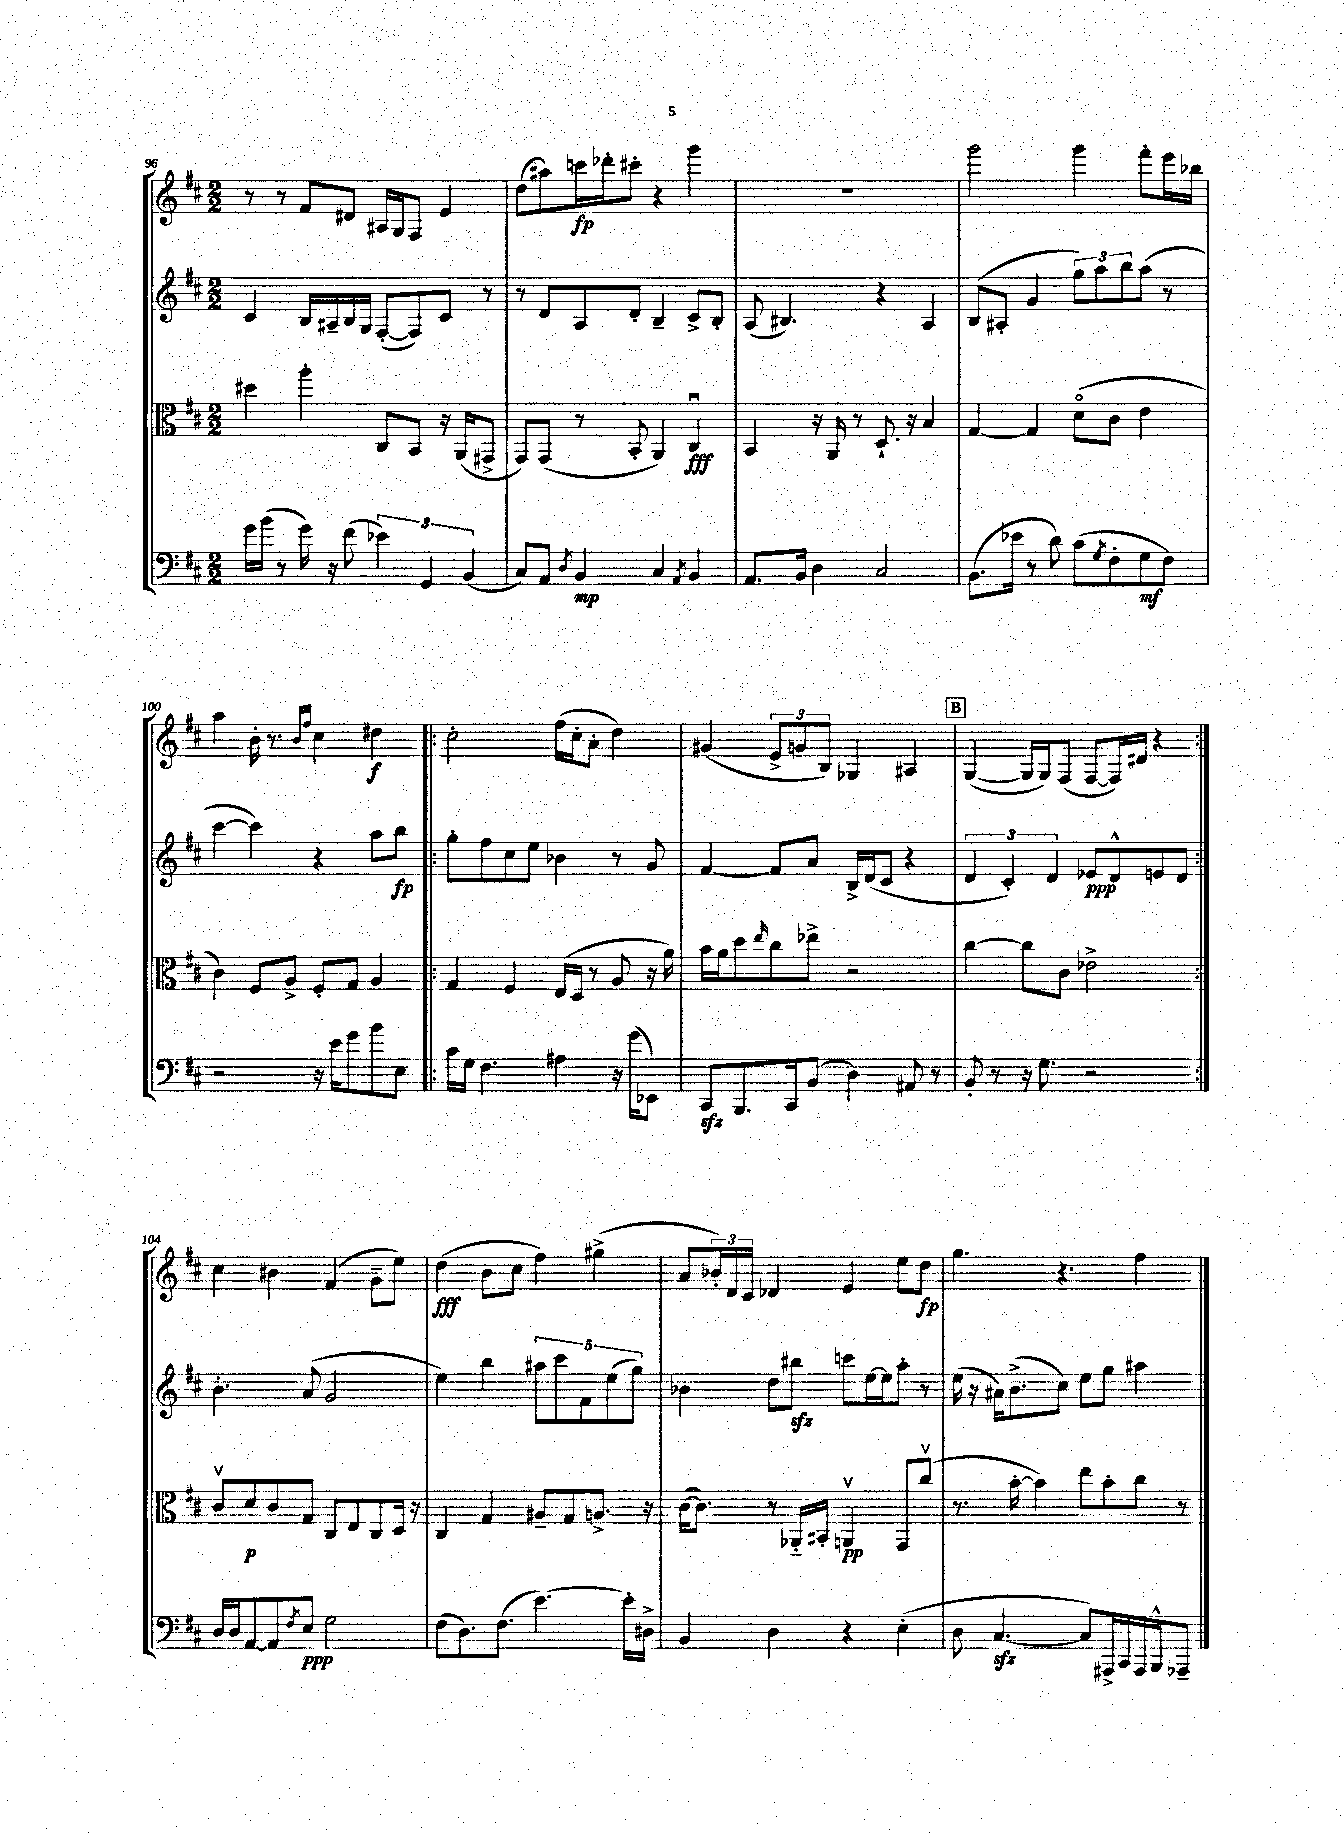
<<
\new StaffGroup <<
\new Staff = "s0" {
    \clef treble \key d \major \numericTimeSignature \time 2/2
    r8 r8 fis'8 dis'8 ais16 g16 fis8 e'4 |
    d''8( ais''8) c'''16\fp des'''16-. cis'''8-. r4 g'''4 |
    R1 |
    g'''2 g'''4 fis'''8-. e'''16 bes''16 |
    a''4 b'16-. r8. \grace { b'16 fis''16 } cis''4 dis''4\f |
    \repeat volta 2 { cis''2-. fis''16( cis''16-. a'8-. d''4) |
    gis'4( \tuplet 3/2 { e'8-> g'8 b8) } ges4 ais4 |
    \mark \markup { \box "B" } g4~( g16 g16) fis8( fis8~ fis16) dis'16 r4 | }
    cis''4 bis'4 fis'4( g'8-- e''8) |
    d''4\fff( b'8 cis''8 fis''4) gis''4->( |
    a'8 \tuplet 3/2 { bes'16-.) d'16 cis'16 } des'4 e'4 e''8 d''8\fp |
    g''4. r4. fis''4 \bar "|." |
}
\new Staff = "s1" {
    \clef treble \key d \major \numericTimeSignature \time 2/2
    cis'4 b16 ais16-- b16 g16 fis8~-.( fis8) cis'8 r8 |
    r8 d'8 a8 d'8-. b4-- cis'8-> b8-. |
    a8( bis4.) r4 a4 |
    b8( ais8-. g'4 \tuplet 3/2 { g''8) a''8 b''8 } a''8( r8 |
    cis'''4~ cis'''4) r4 a''8 b''8\fp |
    \repeat volta 2 { g''8-. fis''8 cis''8 e''8 bes'4 r8 g'8 |
    fis'4~ fis'8 a'8 b16-> d'16( cis'8 r4 |
    \mark \markup { \box "B" } \tuplet 3/2 { d'4 cis'4-.) d'4 } ees'8\ppp d'8-^ e'8 d'8 | }
    b'4.-. a'8( g'2 |
    e''4) b''4 \tuplet 5/4 { ais''8 cis'''8 fis'8 e''8( g''8) } |
    bes'4 d''8 bis''8\sfz c'''8 e''16~ e''16 a''8-. r8 |
    e''16( r16 ais'16) b'8.->( cis''8) e''8 g''8 ais''4 \bar "|." |
}
\new Staff = "s2" {
    \clef alto \key d \major \numericTimeSignature \time 2/2
    dis''4 a''4-. cis8 b,8 r16 a,16( gis,8-> |
    g,8) g,8( r8 b,8-. a,4) cis4\downbow\fff |
    b,4 r16 a,16 r8 d8.-! r16 b4 |
    g4~ g4 d'8\flageolet( cis'8 e'4 |
    cis'4) fis8 a8-> fis8-. g8 a4 |
    \repeat volta 2 { g4 fis4 e16( d16 r8 a8 r16 a'16) |
    b'16 a'16 d''8 \grace { e''16 } cis''8 ees''8-> r2 |
    \mark \markup { \box "B" } cis''4~ cis''8 cis'8 ees'2-> | }
    cis'8\upbow d'8\p cis'8 g8 cis8 e8 cis8 d16 r16 |
    cis4 g4 ais8-- g8 a8.-> r16 |
    cis'16~( cis'8.) r8 aes,16-_ bis,16-. a,4\upbow\pp g,8 cis''8\upbow( |
    r8. b'16~-. b'4) e''8 b'8-. cis''8 r8 \bar "|." |
}
\new Staff = "s3" {
    \clef bass \key d \major \numericTimeSignature \time 2/2
    g'16 b'16( r8 g'16) r16 fis'8( \tuplet 3/2 { ees'4) g,4 b,4( } |
    cis8) a,8 \acciaccatura { d8 } b,4\mp cis4 \acciaccatura { a,8 } b,4 |
    a,8. b,16 d4 cis2 |
    b,8.( ees'16 r8 d'8) cis'8( \acciaccatura { g8 } fis8-. g8\mf fis8) |
    r2 r16 e'16 g'8 b'8 e8 |
    \repeat volta 2 { cis'16 g16 fis4. ais4 r16 g'16( ees,8) |
    cis,8\sfz b,,8. cis,16 b,8( d4) ais,8 r8 |
    \mark \markup { \box "B" } b,8-. r8 r16 g8. r2 | }
    d16 d16 a,8~ a,8 \acciaccatura { fis8 } e8\ppp g2 |
    fis8( d8.) fis8.( e'4.~) e'16-. dis16-> |
    b,4 d4 r4 e4-.( |
    d8 cis4.~\sfz cis8) ais,,16-> cis,16 ais,,16 b,,16-^ aes,,8-- \bar "|." |
}
>>
>>
\layout { \context { \Score currentBarNumber = #96 } }
